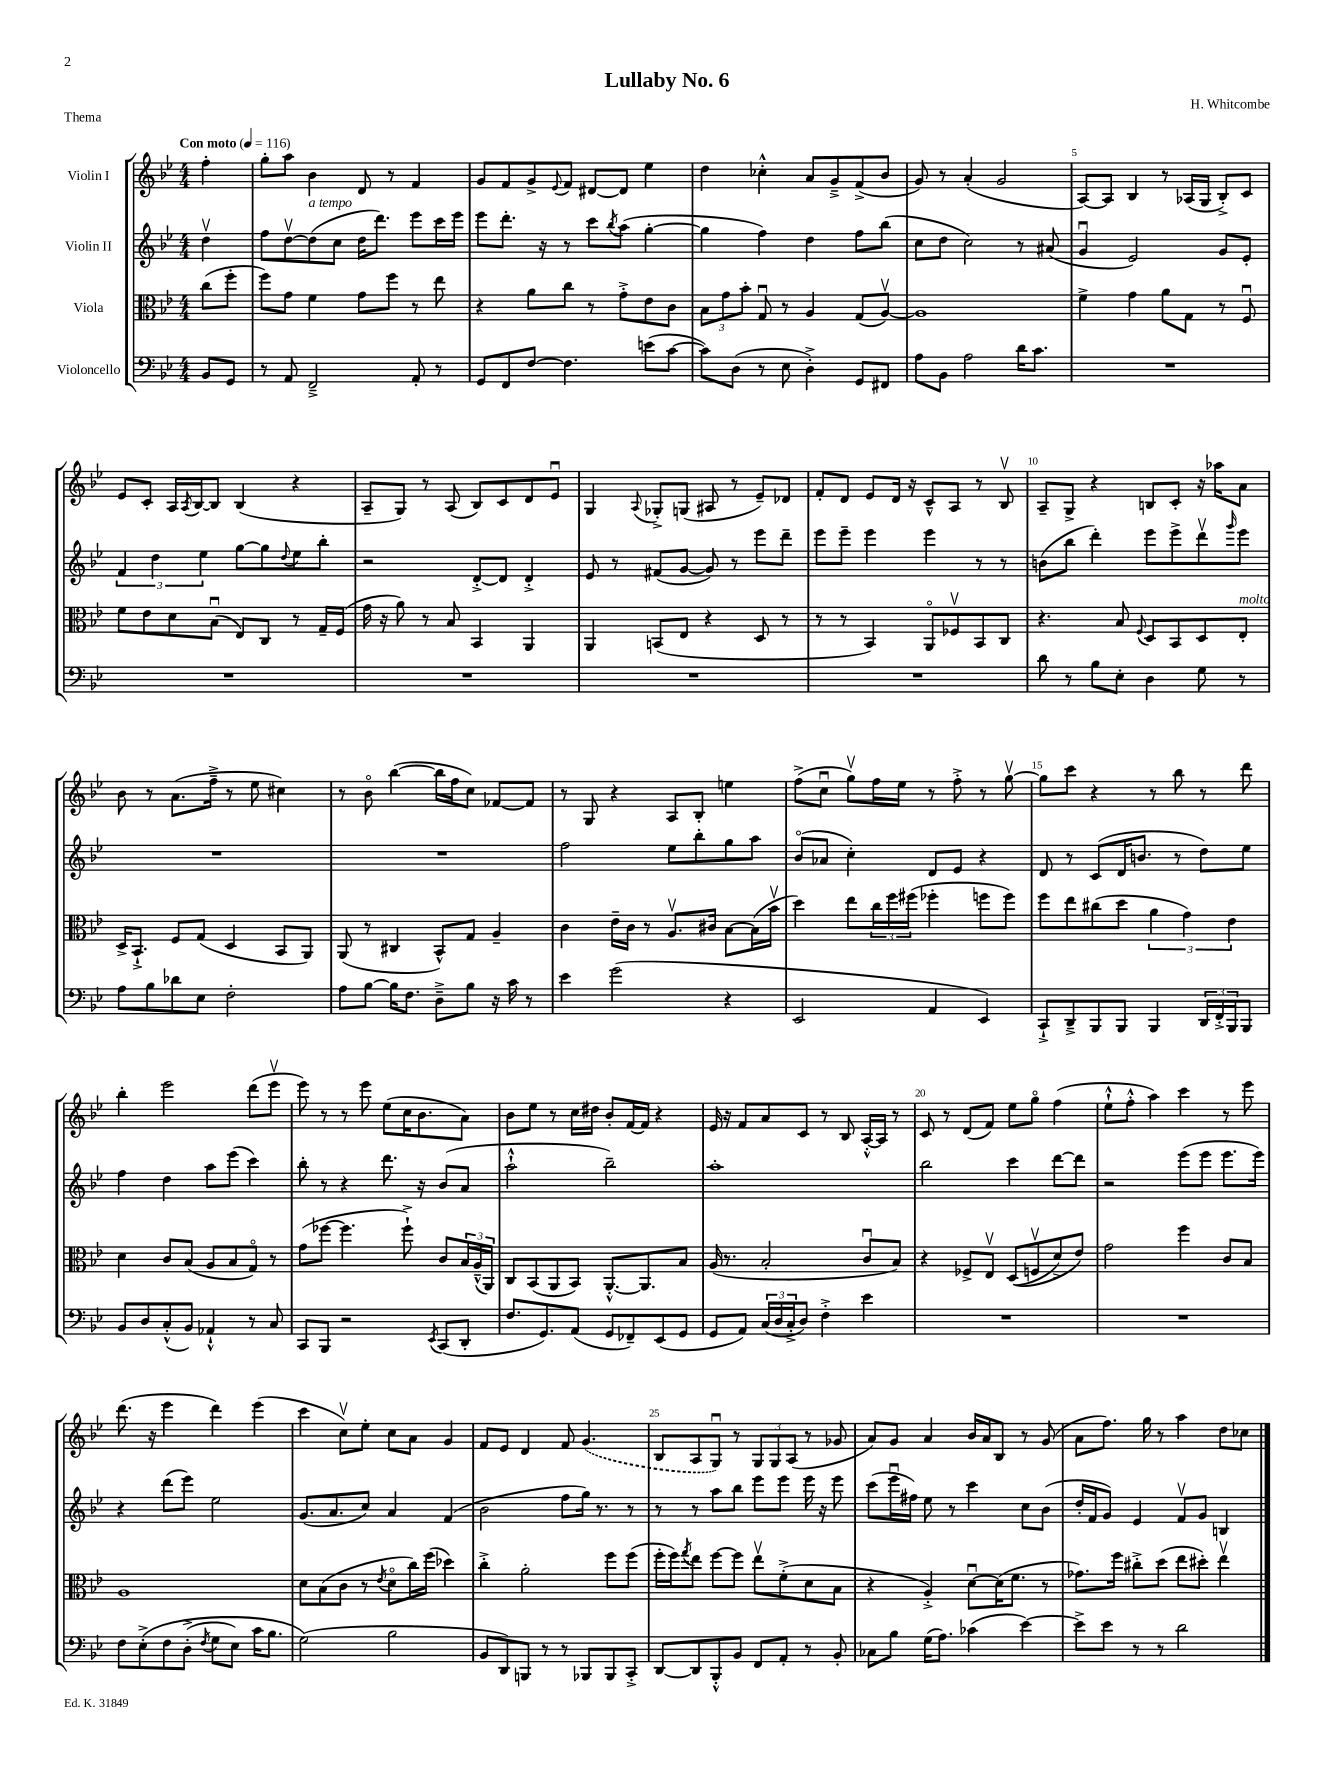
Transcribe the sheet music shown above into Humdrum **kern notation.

**kern	**kern	**kern	**kern
*staff4	*staff3	*staff2	*staff1
*clefF4	*clefC3	*clefG2	*clefG2
*k[b-e-]	*k[b-e-]	*k[b-e-]	*k[b-e-]
*M4/4	*M4/4	*M4/4	*M4/4
*MM116	*MM116	*MM116	*MM116
8BB-	(8cc	4ddv	4ff'
8GG	8ff'	.	.
=	=	=	=
8r	8ff)	8ff	8gg'
8AA	8g	[8ddv	8aa
2FF~^	4f	(8dd]	4b-
.	.	8cc	.
.	8g	16dd	8d
.	.	8.ddd)	.
.	8ff	.	8r
8AA'	8r	8eee-	4f
8r	8ee-	16ccc	.
.	.	16eee-	.
=	=	=	=
8GG	4r	8eee-	8g
8FF	.	8.ddd'	8f
[8F	8a	.	8g^
.	.	16r	.
.	.	.	8qqe-
4.F]	8cc	8r	8f
.	8r	8ccc	[8d#
.	.	8qbb-	.
.	8g'^	(8aa	8d#]
(8e	8e-	[4gg'	4ee-
[8c	8c	.	.
=	=	=	=
8c])	12B-	4gg]	4dd
.	12g	.	.
(8D	.	.	.
.	12b-'	.	.
8r	8Gu	4ff)	4cc-'^^
8E-	8r	.	.
4D'^)	4A	4dd	8a
.	.	.	8g~^
8GG	(8G	8ff	(8f^
8FF#	[8Av)	(8bb-	8b-
=	=	=	=
8A	1A]	8cc	8g)
8BB-	.	8dd	8r
2A	.	2cc)	(4a'
.	.	.	2g
16d	.	8r	.
8.c	.	.	.
.	.	(8a#	.
=	=	=	=
1r	4f^	4gu	[8A)
.	.	.	8A]
.	4g	2e-)	4B-
.	8a	.	8r
.	8G	.	(16A-
.	.	.	16G
.	8r	8g	8B-'^)
.	8Fu	8e-'	8c
=	=	=	=
1r	8f	6f	8e-
.	8e-	.	8c'
.	.	6dd	.
.	8d	.	16A
.	.	.	8qA
.	.	.	[16B-
.	.	6ee-	.
.	(8B-u	.	8B-]
.	8E-)	[8gg	(4B-
.	8C	8gg]	.
.	.	8qqdd	.
.	8r	8ee-	4r
.	16G~	8bb-'	.
.	(16F	.	.
=	=	=	=
1r	16g	2r	8A~
.	16r	.	.
.	8a)	.	8G)
.	8r	.	8r
.	8B-	.	(8A
.	4BB-	[8d'^	8B-)
.	.	8d]	8c
.	4AA	4d'^	8d
.	.	.	8e-u
=	=	=	=
1r	4AA	8e-	4G
.	.	8r	.
.	.	.	8qqA
.	(8BB	(8f#	8G-'^
.	8E-	[8g	(8G
.	4r	8g])	8A#
.	.	8r	8r
.	8D	8eee-	8e-~)
.	8r	8ddd~	8d-
=	=	=	=
1r	8r	8eee-	8f'
.	8r	8eee-~	8d
.	4BB-)	4eee-	8e-
.	.	.	16d
.	.	.	16r
.	8AAo	4eee-	8c~^^
.	8F-v	.	8A
.	8BB-	8r	8r
.	8C	8r	8B-v
=	=	=	=
8d	4.r	(8b	8A~
8r	.	8bb-	8G^
8B-	.	4ddd')	4r
8E-'	8B-	.	.
.	8qqF	.	.
4D	8D	8eee-	8B
.	8BB-	8eee-^	8c'
8G	8D	8dddv	16r
.	.	.	16aa-
.	.	16qqggg	.
8r	8E-'	8eee-	8a
=	=	=	=
8A	16D^	1r	8b-
.	8.BB-`^	.	.
8B-	.	.	8r
8d-	8F	.	(8.a
8E-	(8G	.	.
.	.	.	16ff~^
2F'	4D	.	8r
.	.	.	8ee-
.	8BB-	.	4cc#)
.	8AA)	.	.
=	=	=	=
8A	(8AA	1r	8r
[8B-	8r	.	8b-o
16B-]	4C#	.	([4bb-
8.F	.	.	.
8D~^	8BB-^^)	.	16bb-]
.	.	.	16ff
8B-	8G	.	8cc)
16r	4A~	.	[8f-
16c	.	.	.
8r	.	.	8f-]
=	=	=	=
4e-	4c	2ff	8r
.	.	.	8G
(2g	16e-~	.	4r
.	16c	.	.
.	8r	.	.
.	8.Av	8ee-	8A
.	.	8bb-'	8B-'
.	16c#	.	.
4r	[8B-	8gg	4ee
.	(16B-]	8aa	.
.	16b-v	.	.
=	=	=	=
2EE-	4dd)	(8b-o	(8ff^
.	.	8a-	8ccu
.	8ee-	4cc')	8ggv)
.	24cc	.	16ff
.	24ff	.	.
.	.	.	16ee-
.	(24ff#	.	.
4AA	4ff-'	8d	8r
.	.	8e-	8ff'^
4EE-)	8ff	4r	8r
.	8ff)	.	[8ggv
=	=	=	=
8CC`^	8ff	8d	8gg]
8DD~^	8ee-	8r	8ccc
8BBB-	(8cc#	(8c	4r
8BBB-	8dd	16d	.
.	.	8.b	.
4BBB-	6a	.	8r
.	.	8r	8bb-
.	6g)	.	.
24DD	.	8dd)	8r
24FF'^	.	.	.
24BBB-	6e-	.	.
8BBB-	.	8ee-	8ddd
=	=	=	=
8BB-	4d	4ff	4bb-'
8D	.	.	.
(8C'^^	8c	4dd	2eee-
8BB-)	(8B-	.	.
4AA-`^^	8A	8aa	.
.	8B-	(8eee-	.
8r	8Go)	4ccc)	(8ddd
8C	8r	.	8eee-v
=	=	=	=
8CC	(8g	8bb-'	8eee-)
8BBB-	[8ff-	8r	8r
2r	4.ff-]	4r	8r
.	.	.	8eee-
.	.	8.ddd	(8ee-
.	8ff-`^)	.	16cc
.	.	16r	8.b-
8qEE-	.	.	.
(8CC	8c	(8b-	.
8DD'	24B-	8a	8a)
.	(24A~^^	.	.
.	24AA)	.	.
=	=	=	=
8.F	8C	2aa`^^	8b-
.	(8BB-	.	8ee-
8.GG)	.	.	.
.	8AA	.	8r
(8AA	8BB-)	.	16cc
.	.	.	16dd#
8GG	[8.AA'^^	2bb-~)	8b-'
8FF-~)	.	.	[16f
.	8.AA]	.	16f]
(8EE-	.	.	4r
8GG	8B-	.	.
=	=	=	=
8GG	(16A	1aa'	16e-
.	8.r	.	16r
8AA)	.	.	8f
(24C	2B-'	.	8a
24D	.	.	.
24C'^	.	.	.
8D)	.	.	8c
4F'^	.	.	8r
.	.	.	8B-
4e-	8cu	.	[16A'^^
.	.	.	16A]
.	8B-)	.	8r
=	=	=	=
1r	4r	2bb-	8c
.	.	.	8r
.	8F-^	.	(8d
.	8E-v	.	8f)
.	&((8D	4ccc	8ee-
.	8Fv	.	8ggo
.	8d^)	[8ddd	(4ff
.	8e-&)	8ddd]	.
=	=	=	=
1r	2g	2r	8ee-`^^
.	.	.	8ff'^^
.	.	.	4aa)
.	4ff	(8eee-	4ccc
.	.	8eee-	.
.	8c	8.eee-	8r
.	8B-	.	8eee-
.	.	16eee-)	.
=	=	=	=
8F	1A	4r	(8.ddd
&(8E-'^	.	.	.
.	.	.	16r
8F	.	(8ddd	4eee-
(8D'^	.	8eee-)	.
8qF	.	.	.
8G	.	2ee-	4ddd)
8E-)	.	.	.
16c	.	.	(4eee-
8.B-	.	.	.
=	=	=	=
(2G&)	8d	(8.g	4ccc
.	(8B-	.	.
.	.	8.a	.
.	8c	.	8ccv)
.	8r	8cc)	8ee-'
.	8qe-	.	.
2B-	8do	4a	8cc
.	16cc)	.	8a
.	(16ff	.	.
.	4dd-)	(4f	4g
=	=	=	=
8BB-	4cc'^	2b-	8f
8DD)	.	.	8e-
8BBB	2a'	.	4d
8r	.	.	.
8r	.	8ff	8f
8BBB-	.	16gg)	(4.g
.	.	8.r	.
8BBB-	8ff	.	.
8CC'^	(8ff	8r	.
=	=	=	=
[8DD	16ff'	8r	8B-
.	16ff)	.	.
.	8qgg	.	.
8DD]	8ee-	8r	8A
8BBB-'^^	[8ff	8aa	8Gu)
8BB-	8ff]	8bb-	8r
8FF	8ee-v	8eee-	12G
.	.	.	12G
8AA'	(8f'^	8eee-	.
.	.	.	(12A
8r	8d	16eee-	8r
.	.	16r	.
8BB-'	8B-	8eee-	8g-
=	=	=	=
8C-	4r	(8ccc	8a)
8B-	.	16eee-u	8g
.	.	16ff#)	.
(16G	4A'^)	8ee-	4a
8.A)	.	.	.
.	.	8r	.
(4c-	[8du	4ccc	16b-
.	.	.	16a
.	(16d]	.	8B-
.	8.f	.	.
[4e-)	.	8cc	8r
.	8r	(8b-	(8g
=	=	=	=
8e-^]	8.g-)	16dd'	8a
.	.	16f	.
8e-	.	8g)	8.ff)
.	16ff	.	.
8r	8cc#'^	4e-	.
.	.	.	16gg
8r	(8dd	.	8r
2d	8ee-	8fv	4aa
.	8dd#')	8g	.
.	4ee-v	4B	8dd
.	.	.	8cc-
==	==	==	==
*-	*-	*-	*-
